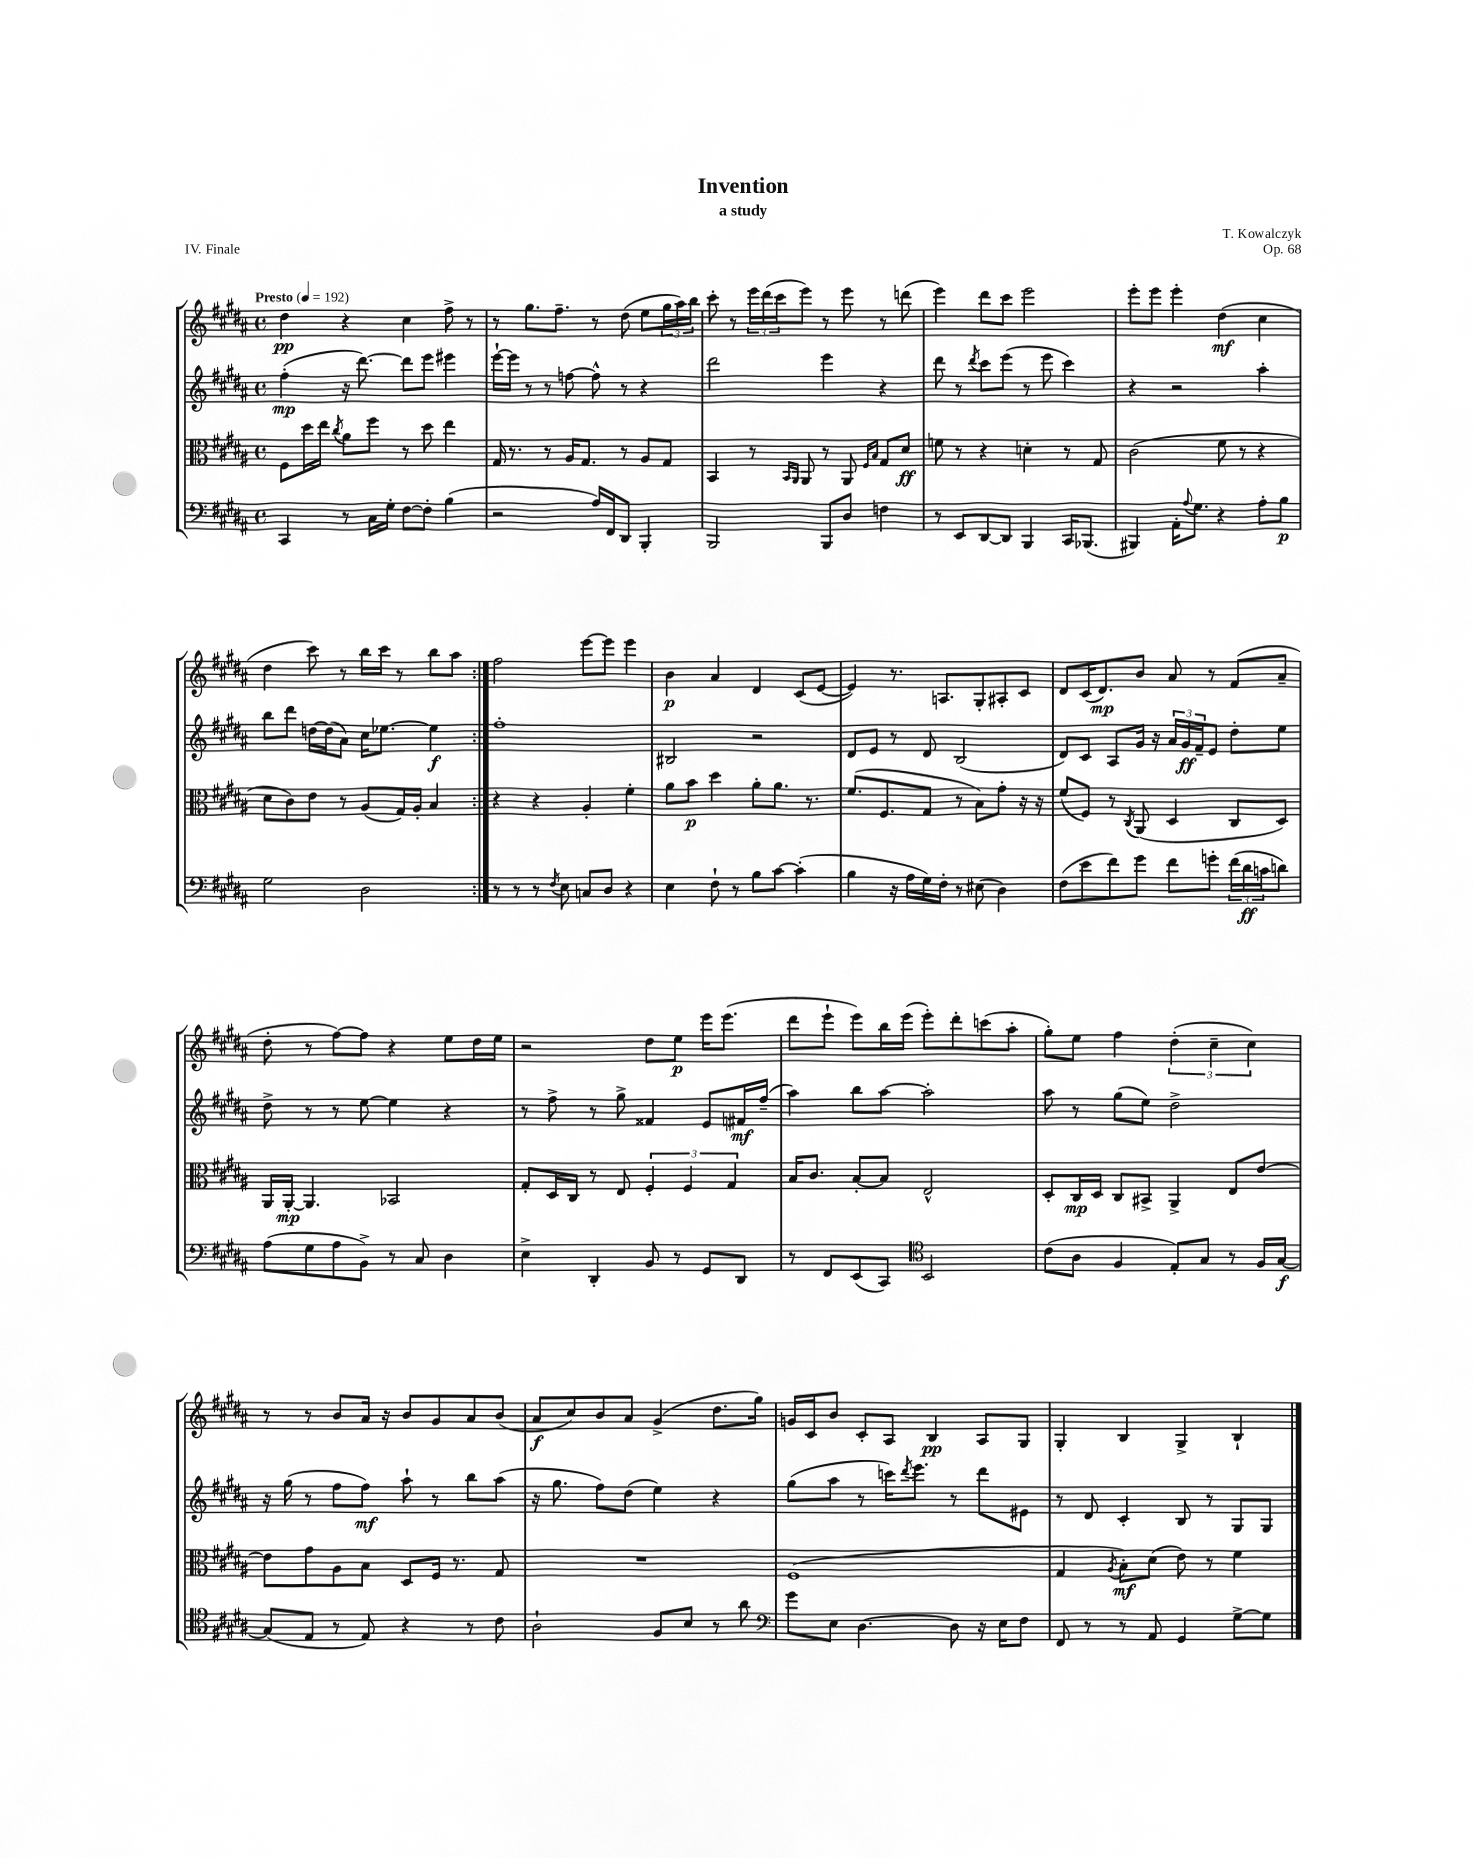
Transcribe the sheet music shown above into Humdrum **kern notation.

**kern	**kern	**kern	**kern
*staff4	*staff3	*staff2	*staff1
*clefF4	*clefC3	*clefG2	*clefG2
*k[f#c#g#d#a#]	*k[f#c#g#d#a#]	*k[f#c#g#d#a#]	*k[f#c#g#d#a#]
*M4/4	*M4/4	*M4/4	*M4/4
*met(c)	*met(c)	*met(c)	*met(c)
*MM192	*MM192	*MM192	*MM192
4CC#	8F#	(4ff#'	4dd#
.	16dd#	.	.
.	16ee	.	.
.	8qcc#	.	.
8r	8a#	16r	4r
.	.	[8.ddd#)	.
16C#	8ff#	.	.
16G#'	.	.	.
[8F#	8r	8ddd#]	4cc#
8F#']	8dd#	8eee	.
(4B	4ee	4eee#	8ff#^
.	.	.	8r
=	=	=	=
2r	16G#	[16eee`	8r
.	8.r	16eee]	.
.	.	8r	8.gg#
.	8r	8r	.
.	.	.	8.ff#~
.	16A#	[8ff	.
.	8.G#	.	.
16A#)	.	8ff^^]	8r
16FF#	.	.	.
8DD#	8r	8r	(8dd#
4BBB'	8A#	4r	8ee
.	8G#	.	24gg#
.	.	.	24aa#)
.	.	.	24bb
=	=	=	=
2BBB	4BB	2ddd#	8ccc#'
.	.	.	8r
.	8r	.	24eee
.	.	.	(24ddd#
.	.	.	24ccc#
.	16qqBB	.	.
.	16qqAA#	.	.
.	8AA#	.	8eee)
8BBB	8r	4eee	8r
8D#	8AA#	.	8eee
.	16qqF#	.	.
.	16qqB	.	.
4F	8G#	4r	8r
.	8d#	.	(8ddd
=	=	=	=
8r	8f	8ddd#	4eee)
8EE	8r	8r	.
.	.	8qddd#	.
[8DD#	4r	8ccc#	8ddd#
8DD#]	.	(8eee	8ccc#
4BBB	4d'	8r	2eee
.	.	8eee	.
16CC#	8r	4ccc#)	.
(8.BBB-	.	.	.
.	8G#	.	.
=	=	=	=
4BBB#)	(2c#	4r	8eee'
.	.	.	8eee
16AA#'	.	2r	4eee'
8qqA#	.	.	.
8.G#	.	.	.
4r	8f#	.	(4dd#
.	8r	.	.
8A#'	4r	4aa#'	4cc#
8B	.	.	.
=	=	=	=
2G#	8d#	8bb	4dd#
.	8c#)	8ddd#	.
.	8e	[16dd	8ccc#)
.	.	(16dd]	.
.	8r	8a#)	8r
2D#	(8A#	16cc#	16bb
.	.	[8.ee-	16ccc#
.	16G#)	.	8r
.	16A#'	.	.
.	4B	4ee-]	8bb
.	.	.	8aa#
=:|!	=:|!	=:|!	=:|!
8r	4r	1ff#'	2ff#
8r	.	.	.
8r	4r	.	.
8qF#	.	.	.
8E	.	.	.
8C	4A#'	.	[8eee
8D#	.	.	8eee]
4r	4f#'	.	4eee
=	=	=	=
4E	8a#	2B#	4b
.	8b	.	.
8F#`	4dd#	.	4a#
8r	.	.	.
8B	8a#'	2r	4d#
[8c#	8.a#	.	.
(4c#']	.	.	(8c#
.	8.r	.	.
.	.	.	[8e
=	=	=	=
4B	(8.f#	8d#	4e])
.	.	8e	.
.	8.F#	.	.
16r	.	8r	8.r
16A#	.	.	.
16G#)	8G#	8d#	.
16F#'	.	.	8.A
8r	8r	(2B	.
(8E#	8B)	.	8G#'
4D#)	8g#'	.	8A#'
.	16r	.	8c#
.	16r	.	.
=	=	=	=
(8F#	(8f#	8d#)	8d#
8e	8F#)	8c#	(16c#
.	.	.	8.d#)
8f#)	8r	8A#	.
.	8qC#	.	.
8g#	(8AA#	16g#	8b
.	.	16r	.
8f#	4D#	24a#	8a#
.	.	24g#	.
.	.	24f#~	.
8g'	.	8e	8r
(24f#	8C#	8dd#'	(8f#
24d#	.	.	.
24c	.	.	.
8d)	8D#)	8ee	8a#~
=	=	=	=
(8A#	16AA#	8dd#^	8dd#'
.	[16AA#'	.	.
8G#	4.AA#]	8r	8r
8A#	.	8r	[8ff#)
8BB^)	.	[8ee	8ff#]
8r	2BB-	4ee]	4r
8C#	.	.	.
4D#	.	4r	8ee
.	.	.	16dd#
.	.	.	16ee
=	=	=	=
4E^	8G#'	8r	2r
.	16D#	8ff#^	.
.	16C#	.	.
4DD#'	8r	8r	.
.	8E	8gg#^	.
8BB	6F#'	4f##	8dd#
8r	.	.	8ee
.	6F#	.	.
8GG#	.	8e	16eee
.	.	.	(8.eee
.	6G#	.	.
8DD#	.	16f#	.
.	.	(16ff#~	.
=	=	=	=
8r	16B	4aa#)	8ddd#
.	8.c#	.	.
8FF#	.	.	8eee`
(8EE	[8B'	8bb	8eee)
8CC#)	8B]	[8aa#	16bb
.	.	.	(16eee
*clefC4	*	*	*
2BB	2E^^	2aa#']	8eee')
.	.	.	8ddd#'
.	.	.	(8ccc
.	.	.	8aa#'
=	=	=	=
(8c#	8D#'	8aa#	8gg#')
8A#	16C#	8r	8ee
.	16D#	.	.
4F#	8C#	(8gg#	4ff#
.	8BB#^	8ee)	.
8E')	4AA#^	2dd#^	(6dd#'
8G#	.	.	.
.	.	.	6cc#~
8r	8E	.	.
.	.	.	6cc#)
16F#	[8e	.	.
[16G#	.	.	.
=	=	=	=
(8G#]	8e]	16r	8r
.	.	(16gg#	.
8E	8g#	8r	8r
8r	8A#	8ff#	8b
8E)	8B	8ff#)	16a#
.	.	.	16r
4r	8D#	8aa#`	8b
.	16F#	8r	8g#
.	8.r	.	.
8r	.	8bb	8a#
8c#	8G#	(8aa#	(8b
=	=	=	=
2A#`	1r	16r	8a#
.	.	8.gg#	.
.	.	.	8cc#)
.	.	8ff#)	8b
.	.	(8dd#	8a#
8F#	.	4ee)	(4g#^
8B	.	.	.
8r	.	4r	8.dd#
8a#	.	.	.
.	.	.	16gg#)
=	=	=	=
*clefF4	*	*	*
8g#	(1F#	(8gg#	16g
.	.	.	16c#
8E	.	8aa#	8b
[4.D#	.	8r	8c#'
.	.	16ccc)	8A#
.	.	8qddd#	.
.	.	8.eee	.
.	.	.	4B
8D#]	.	8r	.
16r	.	8ddd#	8A#
16E	.	.	.
8F#	.	8e#	8G#
=	=	=	=
8FF#	4G#	8r	4G#'
8r	.	8d#	.
.	8qA#	.	.
8r	8B')	4c#'	4B
8AA#	(8d#	.	.
4GG#	8e)	8B	4G#^
.	8r	8r	.
[8G#^	4f#	8G#	4B`
8G#]	.	8G#	.
==	==	==	==
*-	*-	*-	*-
